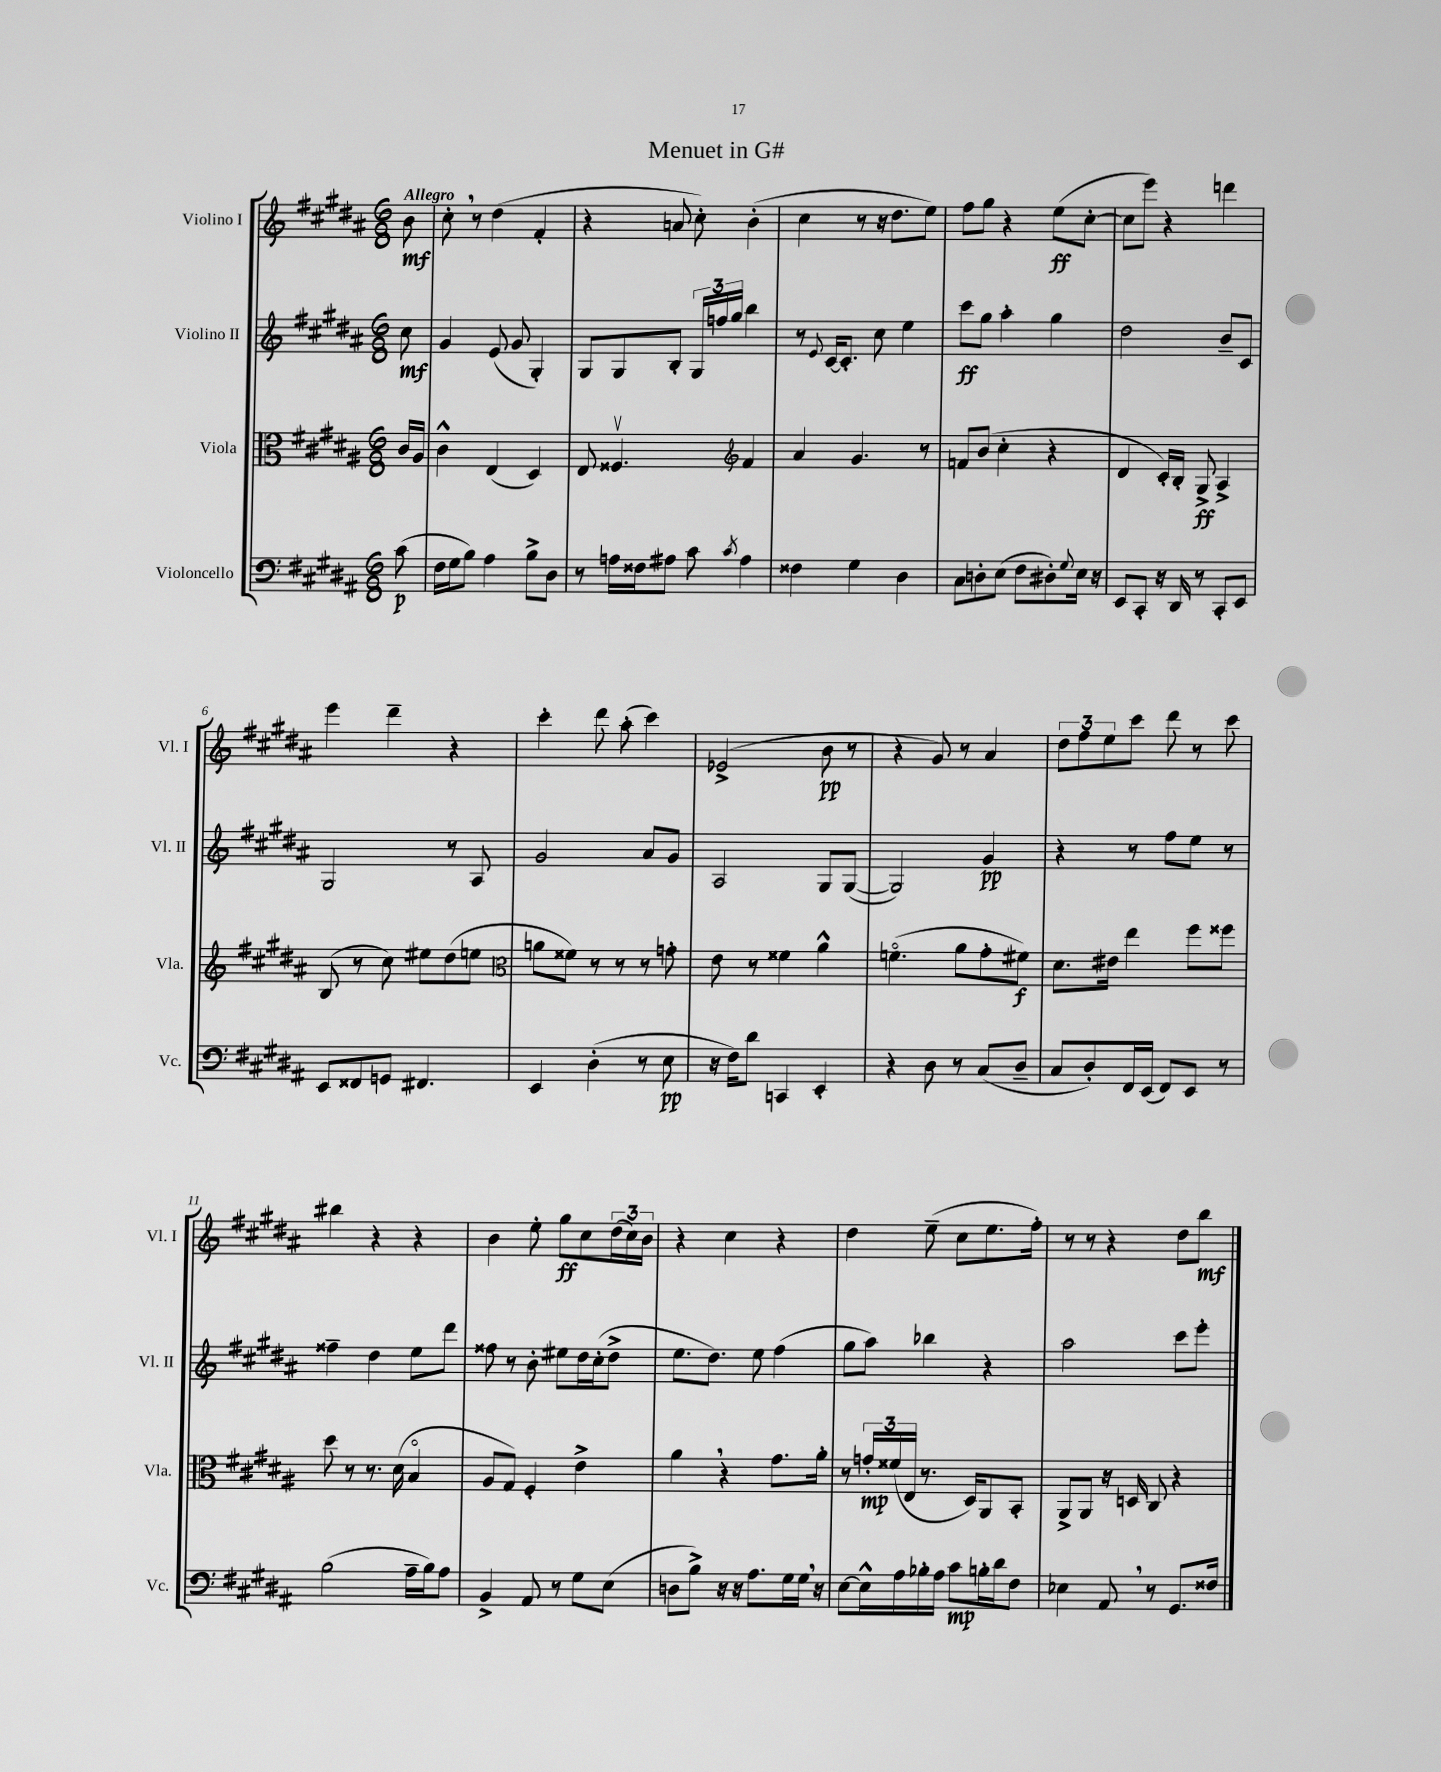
\header { title = "Menuet in G#" }
<<
\new StaffGroup <<
\new Staff = "s0" \with { instrumentName = "Violino I" shortInstrumentName = "Vl. I" } {
    \clef treble \key b \major \numericTimeSignature \time 6/8 \partial 8 \tempo "Allegro"
    b'8\mf |
    cis''8-. \breathe r8 dis''4( fis'4-. |
    r4 a'8 cis''8-.) b'4-.( |
    cis''4 r8 r16 dis''8. e''8) |
    fis''8 gis''8 r4 e''8\ff( cis''8~-. |
    cis''8 e'''8) r4 d'''4 |
    e'''4 dis'''4-- r4 |
    cis'''4-. dis'''8 ais''8-.( cis'''4) |
    ees'2->( b'8\pp r8 |
    r4 gis'8) r8 ais'4 |
    \tuplet 3/2 { dis''8 fis''8 e''8 } cis'''8 dis'''8 r8 cis'''8 |
    bis''4 r4 r4 |
    b'4 e''8-. gis''8\ff cis''8 \tuplet 3/2 { dis''16( cis''16) b'16 } |
    r4 cis''4 r4 |
    dis''4 e''8--( cis''8 e''8. fis''16-.) |
    r8 r8 r4 dis''8 b''8\mf \bar "|." |
}
\new Staff = "s1" \with { instrumentName = "Violino II" shortInstrumentName = "Vl. II" } {
    \clef treble \key b \major \numericTimeSignature \time 6/8 \partial 8
    cis''8\mf |
    gis'4 e'8( gis'8 gis4-.) |
    gis8 gis8 b8-. \tuplet 3/2 { gis16 f''16 gis''16 } b''4 |
    r8 \appoggiatura { e'8 } cis'16~ cis'8.-. cis''8 e''4 |
    cis'''8\ff gis''8 ais''4-. gis''4 |
    dis''2 b'8-- cis'8 |
    gis2 r8 ais8 |
    gis'2 ais'8 gis'8 |
    ais2 gis8 gis8~( |
    gis2) gis'4\pp |
    r4 r8 fis''8 e''8 r8 |
    fisis''4-- dis''4 e''8 dis'''8 |
    fisis''8 r8 b'8-. eis''8 dis''16 cis''16-.( dis''8-> |
    e''8. dis''8.) e''8 fis''4( |
    gis''8 ais''8) bes''4 r4 |
    ais''2 cis'''8 e'''8-. \bar "|." |
}
\new Staff = "s2" \with { instrumentName = "Viola" shortInstrumentName = "Vla." } {
    \clef alto \key b \major \numericTimeSignature \time 6/8 \partial 8
    cis'16 ais16 |
    cis'4-^ e4( dis4) |
    e8 fisis4.\upbow \clef treble fis'4 |
    ais'4 gis'4. r8 |
    f'8 b'8( cis''4-. r4 |
    dis'4 cis'16-.) b16-. gis8->\ff ais4-> |
    b8( r8 cis''8) eis''8 dis''8( e''8 |
    \clef alto a'8 fisis'8) r8 r8 r8 g'8-. |
    e'8 r8 fisis'4 ais'4-^ |
    f'4.\flageolet( ais'8 gis'8-. fis'8\f) |
    dis'8. eis'16 e''4 fis''8 fisis''8 |
    dis''8 r8 r8. dis'16( b4\flageolet |
    ais8 gis8) fis4-. e'4-> |
    ais'4 \breathe r4 gis'8. ais'16-. |
    r8 \tuplet 3/2 { g'16-.\mp fisis'16( e16 } r8. dis16) ais,8 b,8-. |
    ais,8-> ais,8 r16 d16 cis8 r4 \bar "|." |
}
\new Staff = "s3" \with { instrumentName = "Violoncello" shortInstrumentName = "Vc." } {
    \clef bass \key b \major \numericTimeSignature \time 6/8 \partial 8
    cis'8\p( |
    fis16 gis16 b8) ais4 b8-> dis8 |
    r8 a16 fisis16 ais8 cis'8 \acciaccatura { cis'8 } ais4 |
    fisis4 gis4 dis4 |
    cis8 d8-. e8( fis8 dis8-.) \appoggiatura { gis8 } e16 r16 |
    e,8 cis,8-. r16 dis,16 r8 cis,8-. e,8 |
    e,8 fisis,8 g,8 fis,4. |
    e,4 dis4-.( r8 e8\pp |
    r16 fis16) dis'8 c,4 e,4-. |
    r4 dis8 r8 cis8( dis8-- |
    cis8 dis8-.) fis,16 e,16( fis,8) e,8 r8 |
    b2( ais16-- b16) ais8 |
    b,4-> ais,8 r8 gis8 e8( |
    d8 b8->) r16 r16 ais8. gis16 gis16 \breathe r16 |
    e8~ e16-^ ais16 bes16-. ais16 cis'8\mp b16-. dis'16 fis8 |
    ees4 ais,8 \breathe r8 gis,8. fisis16 \bar "|." |
}
>>
>>
